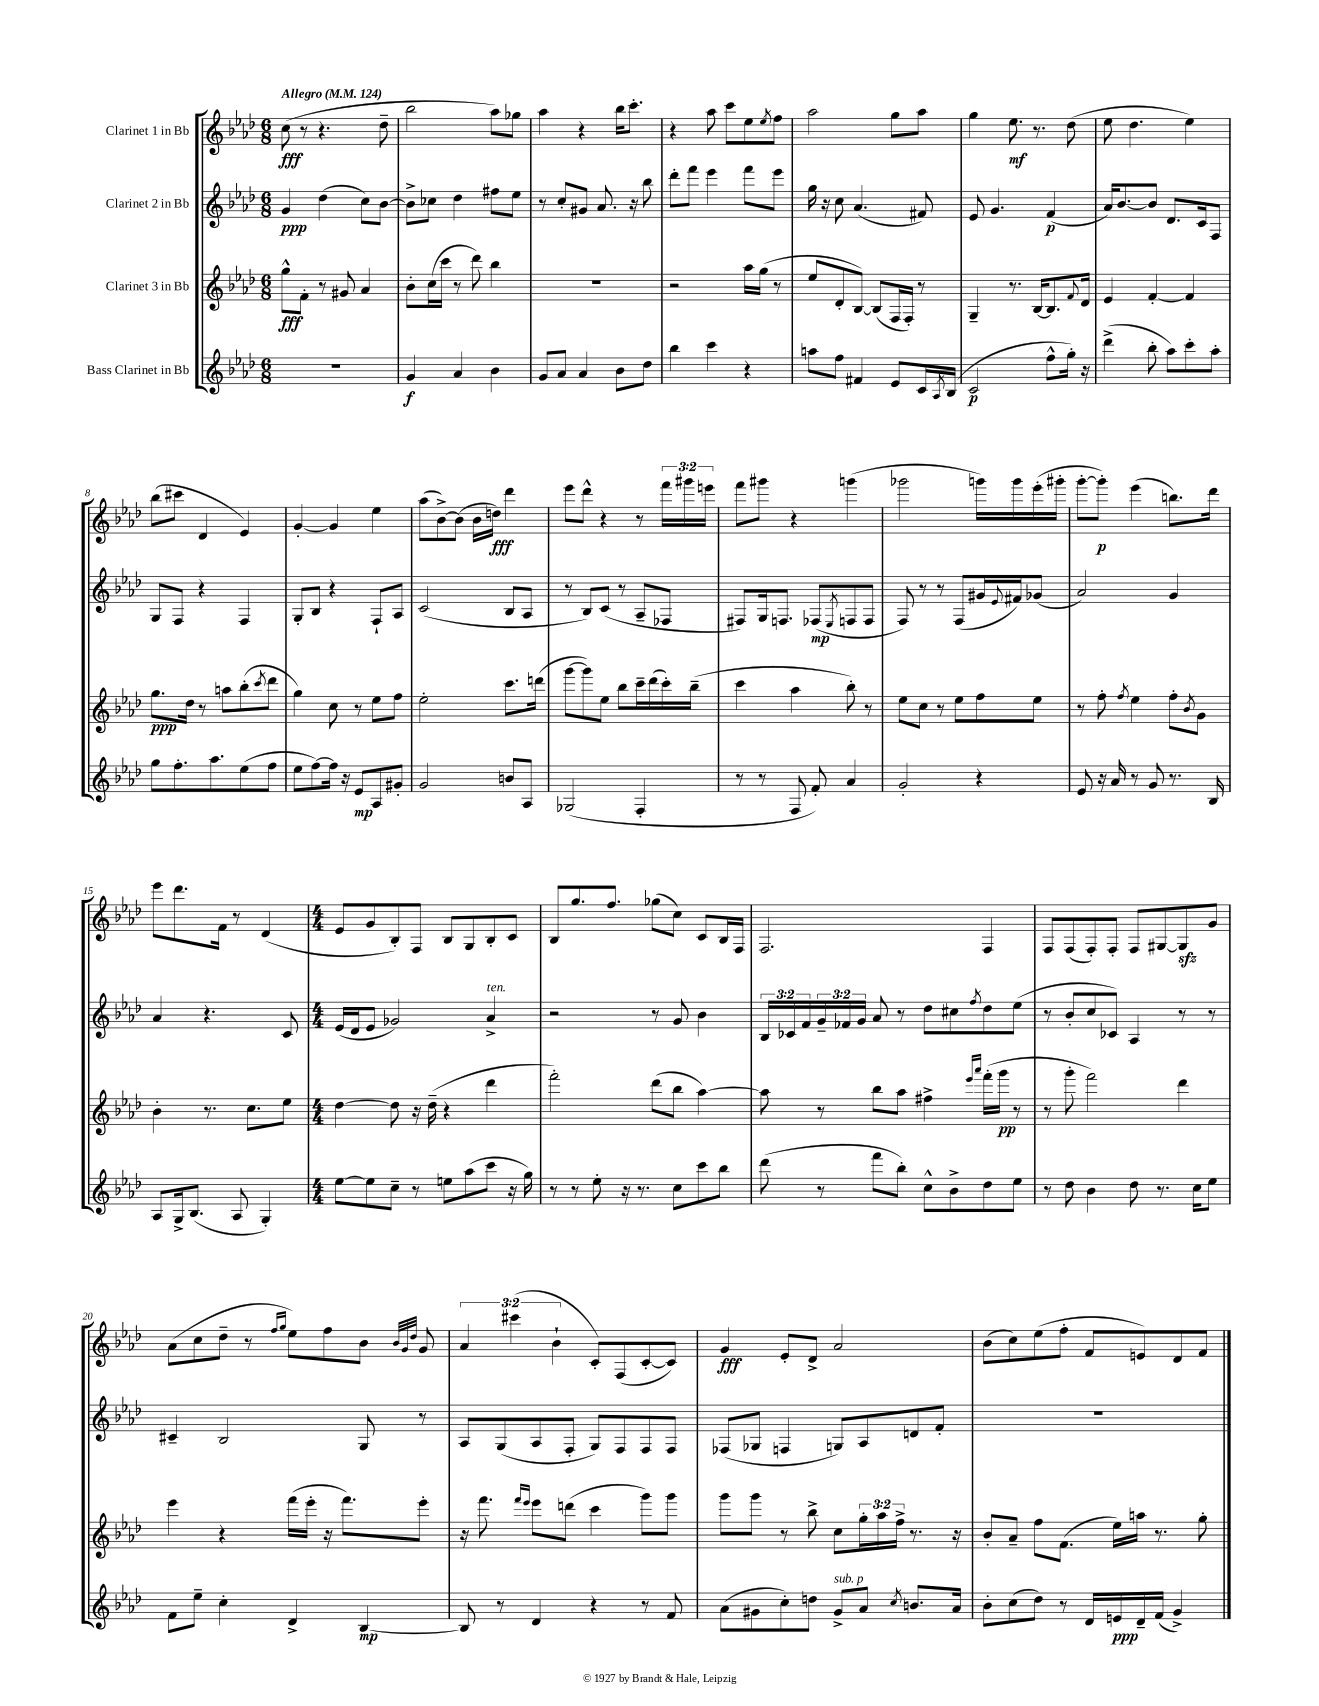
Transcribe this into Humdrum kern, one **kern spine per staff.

**kern	**kern	**kern	**kern
*staff4	*staff3	*staff2	*staff1
*clefG2	*clefG2	*clefG2	*clefG2
*k[b-e-a-d-]	*k[b-e-a-d-]	*k[b-e-a-d-]	*k[b-e-a-d-]
*M6/8	*M6/8	*M6/8	*M6/8
*MM124	*MM124	*MM124	*MM124
2.r	8gg^^	4g	(8cc
.	8f'	.	8r
.	8r	(4dd-	4.r
.	8g#	.	.
.	4a-	8cc)	.
.	.	[8b-	8dd-~
=	=	=	=
4g	8b-'	8b-^]	2bb-
.	(16cc	8cc-	.
.	16ccc	.	.
4a-	8r	4dd-	.
.	8ddd-)	.	.
4b-	4bb-	8ff#	8aa-)
.	.	8ee-	8gg-
=	=	=	=
8g	2.r	8r	4aa-
8a-	.	8cc'	.
4a-	.	8g#	4r
.	.	8.a-	.
8b-	.	.	16bb-
.	.	16r	8.ccc'
8dd-	.	8bb-	.
=	=	=	=
4bb-	2r	8ddd-'	4r
.	.	8fff	.
4ccc	.	4eee-	8aa-
.	.	.	8ccc
4r	16aa-	8fff	8ee-
.	(16gg	.	.
.	.	.	8qee-
.	8r	8eee-	8ff
=	=	=	=
8aa	8ee-	16gg	2aa-
.	.	16r	.
8ff	8d-'	8cc	.
4f#	[8B-)	(4.a-	.
.	(8B-]	.	.
8e-	16F	.	8gg
.	16F')	.	.
16c	8r	8f#)	8aa-
8qA-	.	.	.
(16B-	.	.	.
=	=	=	=
2c	4G~	8e-	4gg
.	.	4.g	.
.	8.r	.	8.ee-
.	[16B-	.	8.r
8ff^^	8.B-]	(4f	.
16gg')	.	.	(8dd-
.	8qqf	.	.
16r	16d-	.	.
=	=	=	=
(4ddd-^	4e-	16a-)	8ee-
.	.	[8.b-	.
.	.	.	4.dd-
8bb-'	[4f'	8b-]	.
8aa-)	.	8.d-	.
8ccc'	4f]	.	4ee-)
.	.	16c	.
8aa-'	.	8F	.
=	=	=	=
8gg	8.gg	8G	(8bb-
8.ff'	.	8F	8ccc#
.	16dd-	.	.
.	8r	4r	4d-
8.aa-	.	.	.
.	8aa	.	.
(8ee-	(8bb-'	4F	4e-)
.	8qccc	.	.
8ff	8ddd-	.	.
=	=	=	=
8ee-	4gg)	8G'	[4g'
[8ff)	.	8B-	.
16ff]	8cc	4r	4g]
16r	.	.	.
8e-	8r	.	.
8A-	8ee-	8F`	4ee-
8g#'	8ff	8A-	.
=	=	=	=
2g	2ee-'	(2c	(8aa-
.	.	.	[8b-^)
.	.	.	(8b-]
.	.	.	16b-
.	.	.	16dd)
8b	8.ccc	8B-	4ddd-
8A-	.	8A-	.
.	(16ddd	.	.
=	=	=	=
(2G-	[8ggg	8r	8eee-
.	8ggg])	8B-)	8ddd-^^
.	8ee-	(8c	4r
.	8bb-	8r	.
4F'	16ccc~	8A-~	8r
.	(16ddd-	.	.
.	16ccc')	8F-	24fff
.	.	.	24ggg#
.	(16bb-~	.	.
.	.	.	24eee
=	=	=	=
8r	4ccc	8F#)	8fff
8r	.	16G	8ggg#
.	.	8.F	.
8F	4aa-	.	4r
8f')	.	(8F-	.
.	.	8qE-	.
4a-	8bb-')	8F	(4ggg
.	8r	8F	.
=	=	=	=
2g'	8ee-	8F)	2ggg-
.	8cc	8r	.
.	8r	8r	.
.	8ee-	(8F	.
4r	8ff	16g#	16ggg)
.	.	8qqe-	.
.	.	16f#)	16ggg
.	8ee-	(8g-	(16eee-'
.	.	.	16ggg#'
=	=	=	=
8e-	8r	2a-)	[8ggg'
16r	8ff'	.	8ggg'])
16a-	.	.	.
.	8qff	.	.
8r	4ee-	.	(4eee-
8g	.	.	.
8.r	8ff'	4g	8.bb)
.	8qb-	.	.
.	8g	.	.
16B-	.	.	16ddd-
=	=	=	=
8A-	4b-'	4a-	8eee-
16G^	.	.	8.ddd-
(8.B-	.	.	.
.	8.r	4.r	.
.	.	.	16f
8A-	.	.	8r
.	8.cc	.	.
4G')	.	.	(4d-
.	8ee-	8c	.
=	=	=	=
*M4/4	*M4/4	*M4/4	*M4/4
[8ee-	[4dd-	(16e-	8e-
.	.	16d-	.
8ee-]	.	8e-	8g
8cc~	8dd-]	2g-)	8B-')
8r	16r	.	8F
.	(16dd-~	.	.
8ee	4r	.	8B-
(8aa-	.	.	8G
8ccc	4ddd-	4a-^	8B-'
16r	.	.	8c
16gg)	.	.	.
=	=	=	=
8r	2fff')	2r	8B-
8r	.	.	8.gg
8ee-'	.	.	.
.	.	.	8.ff
16r	.	.	.
8.r	.	.	.
.	(8ddd-	8r	(8gg-
8cc	8bb-	8g	8cc)
8ccc	[4aa-)	4b-	8c
8bb-	.	.	16B-
.	.	.	16F
=	=	=	=
(8ddd-	8aa-]	24B-	2.F
.	.	24c-	.
.	.	24f	.
8r	8r	24g~	.
.	.	24f-	.
.	.	24g	.
8fff	8bb-	8a-	.
8bb-')	8aa-	8r	.
8cc^^	4ff#^	8dd-	.
8b-^	.	8cc#	.
.	16qqeee-	.	.
.	16qqaaa-	8qff	.
8dd-	(16fff'	8dd-	4F
.	16ggg	.	.
8ee-	8r	(8ee-	.
=	=	=	=
8r	8r	8r	8F
8dd-	8ggg'	8b-'	(8F
4b-	2fff)	8cc	8F')
.	.	8c-)	8F'
8dd-	.	4A-	8F
8.r	.	.	[8G#
.	4ddd-	8r	8G#]
16cc	.	.	.
8ee-	.	8r	8g
=	=	=	=
8f	4eee-	4c#~	(8a-
8ee-~	.	.	8cc
4cc'	4r	2B-	8dd-~
.	.	.	8r
.	.	.	16qqff
.	.	.	16qqgg
4d-^	(16fff	.	8ee-)
.	16eee-'	.	.
.	16r	.	8ff
.	8.fff)	.	.
[4B-	.	8G	8b-
.	.	.	32qqb-
.	.	.	32qqg
.	.	.	32qqdd-
.	8eee-'	8r	8g
=	=	=	=
8B-]	16r	8A-	6a-
.	8.fff	.	.
8r	.	(8G	.
.	.	.	(6ccc#
.	16qqfff	.	.
.	16qqeee-	.	.
4d-	8eee-	8A-	.
.	.	.	6b-`
.	(8ddd	8F'	.
4r	4ccc	8G)	8c')
.	.	8F	(8F
8r	8ggg)	8F	[8c'
8f	8ggg	8F	8c])
=	=	=	=
(8a-	8ggg	(8F-	4g
8g#	8ggg	8G-	.
8cc')	8r	4F	8e-'
8dd	8bb-^	.	8d-^
8g#^	8cc	8G)	2a-
8a-	24gg'	8A-	.
.	24aa-	.	.
.	24ff^	.	.
8qcc	.	.	.
8.b	8.r	8d	.
.	.	8f'	.
16a-	16r	.	.
=	=	=	=
8b-'	8b-'	1r	(8b-
(8cc	8a-~	.	8cc)
8dd-)	8ff	.	(8ee-
8r	(8.f	.	8ff'
16d-	.	.	8f
16e	16ee-)	.	.
16d-~	16aa	.	8e)
(16f	8.r	.	.
4g^)	.	.	8d-
.	8gg'	.	8f
==	==	==	==
*-	*-	*-	*-
